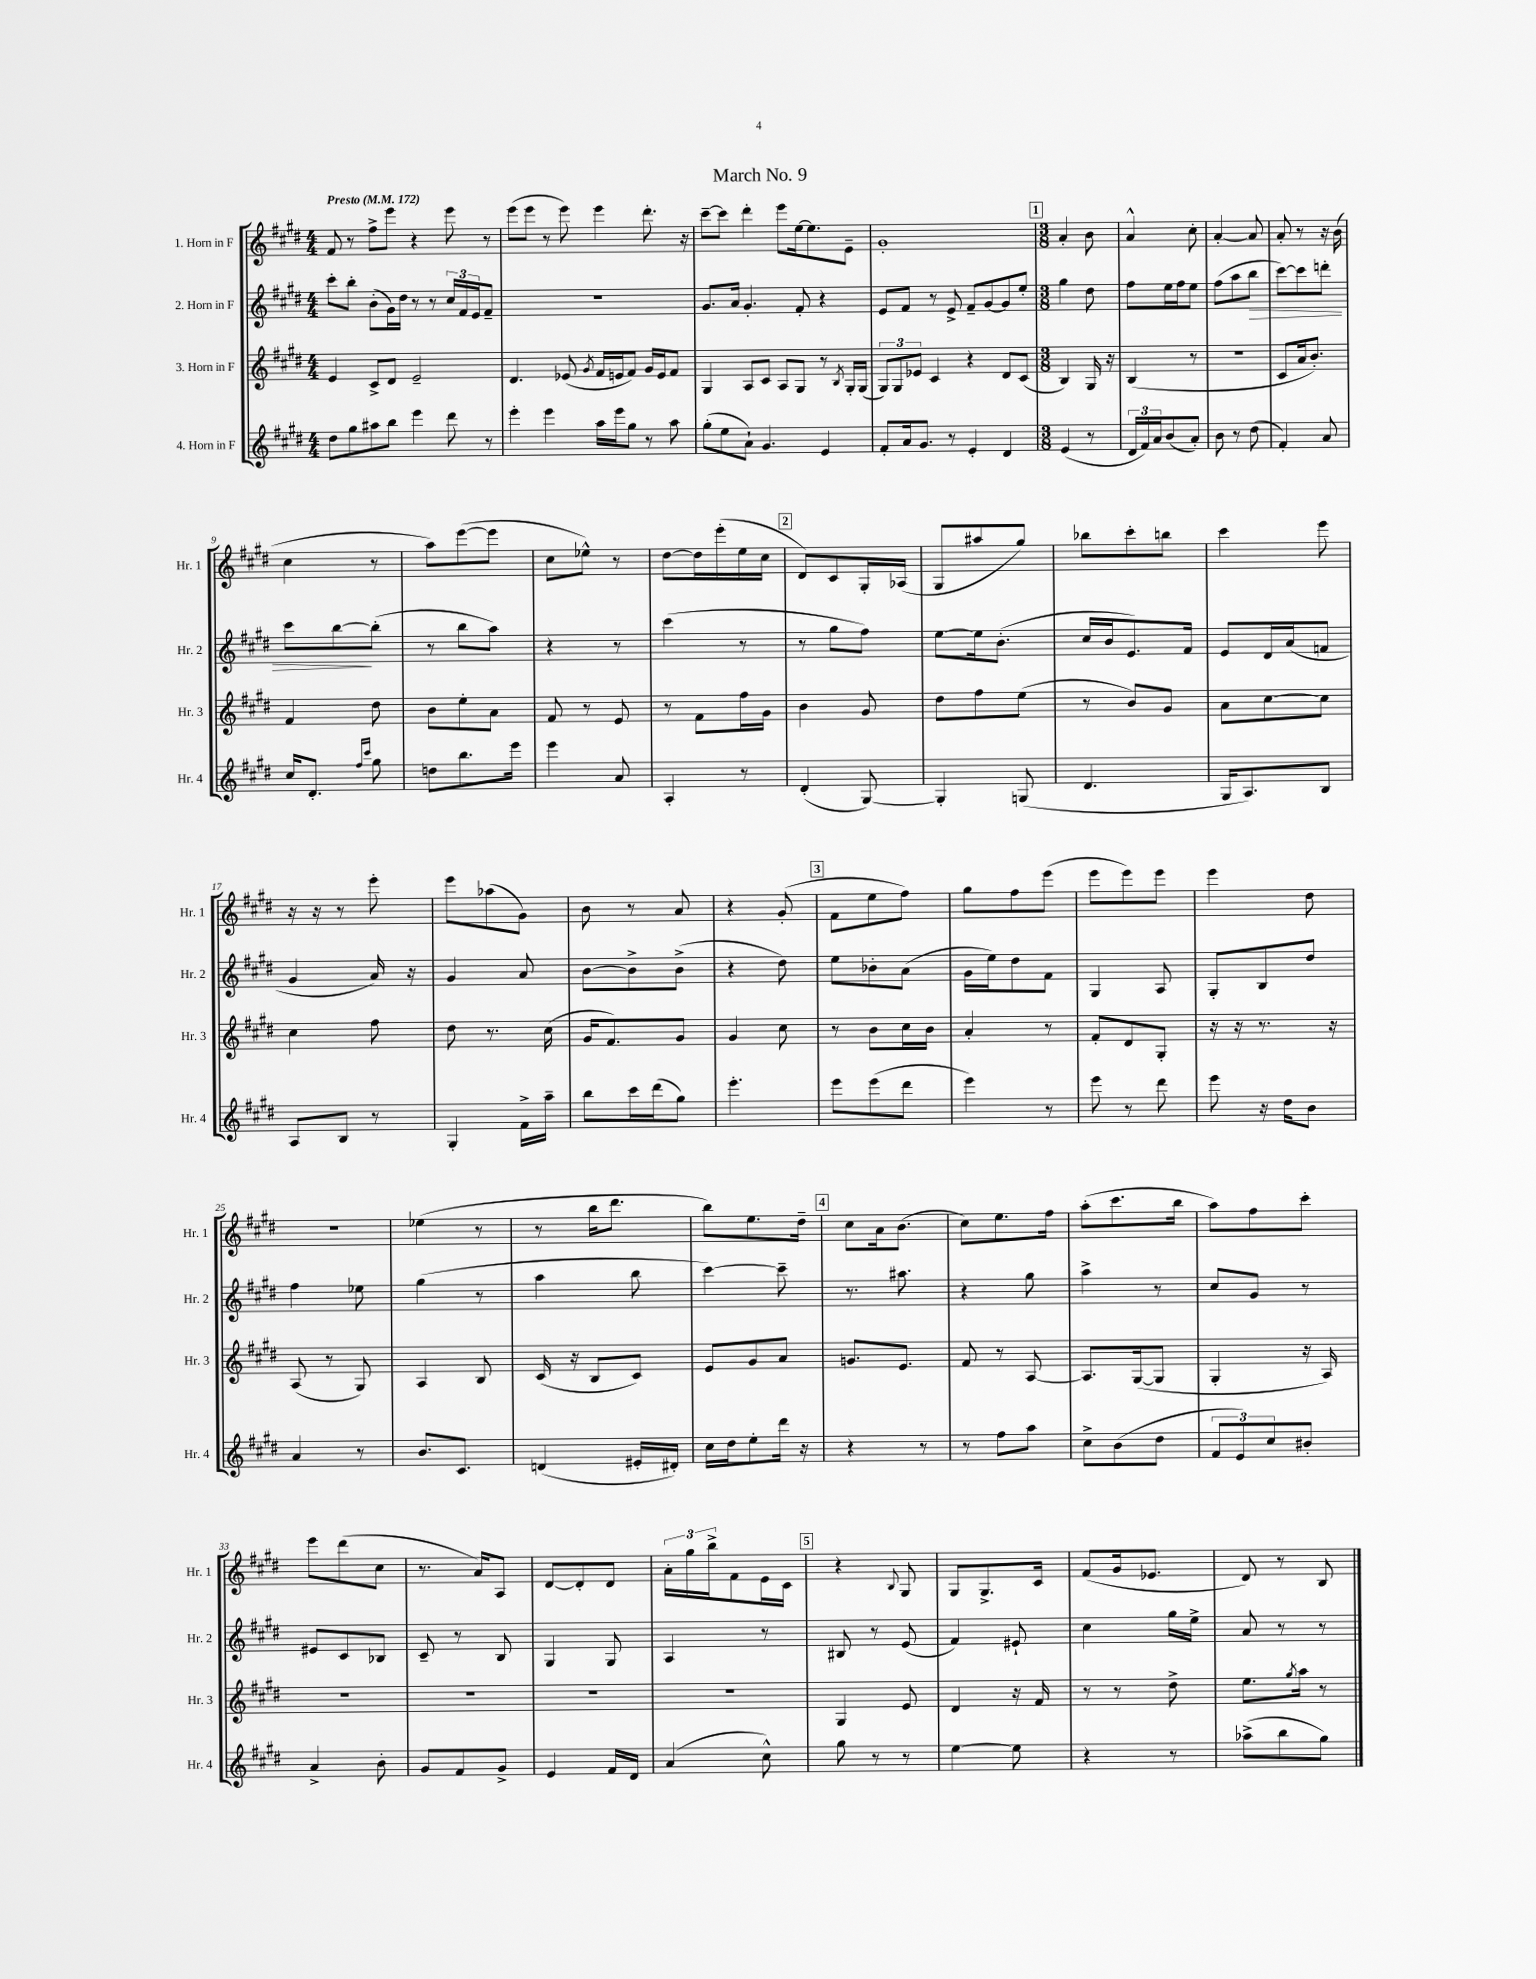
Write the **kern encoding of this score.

**kern	**kern	**kern	**kern
*staff4	*staff3	*staff2	*staff1
*clefG2	*clefG2	*clefG2	*clefG2
*k[f#c#g#d#]	*k[f#c#g#d#]	*k[f#c#g#d#]	*k[f#c#g#d#]
*M4/4	*M4/4	*M4/4	*M4/4
*MM172	*MM172	*MM172	*MM172
8dd#	4e	8ccc#'	8f#
8gg#	.	8bb'	8r
8aa#	8c#^	(8b'	8ff#^
8bb	8d#	16g#)	8eee
.	.	16dd#	.
4eee	2e~	8r	4r
.	.	8r	.
8ddd#	.	24cc#	8eee
.	.	24f#	.
.	.	24e	.
8r	.	8f#~	8r
=	=	=	=
4eee'	4.d#	1r	(8eee
.	.	.	8eee
4eee	.	.	8r
.	(8e-	.	8eee)
.	8qg#	.	.
16aa	16f#	.	4eee
16eee	16e	.	.
8gg#	8f#)	.	.
8r	16g#	.	8.ddd#'
.	16e	.	.
8aa	8f#	.	.
.	.	.	16r
=	=	=	=
(8gg#'	4G#	8.g#	[8ccc#~
8ee	.	.	8ccc#]
.	.	16a	.
8a`)	8A	4.g#'	4ddd#'
4.g#	8c#	.	.
.	8A	.	8eee
.	8G#	8f#'	[16ee
.	.	.	8.ee]
4e	8r	4r	.
.	8qB	.	.
.	16G#'	.	8e~
.	(16G#	.	.
=	=	=	=
8f#'	12G#)	8e	1g#'
.	12G#	.	.
16a	.	8f#	.
.	12e-	.	.
8.g#	.	.	.
.	4c#	8r	.
8r	.	8e^	.
4e'	4r	8f#~	.
.	.	[8g#	.
4d#	8d#	8g#]	.
.	(8c#	8ee'	.
=	=	=	=
*M3/8	*M3/8	*M3/8	*M3/8
(4e	4B)	4gg#	4a'
8r	16G#	8dd#	8b
.	16r	.	.
=	=	=	=
24d#	(4B	8ff#	4a^^
24f#)	.	.	.
24a	.	.	.
(8b	.	16ee	.
.	.	16ff#	.
8a')	8r	8ee	8cc#'
=	=	=	=
8b	4.r	(8ff#	[4a'
8r	.	8aa	.
(8dd#	.	8bb	8a]
=	=	=	=
4f#')	8c#	[8ccc#)	8a'
.	16a	8ccc#]	8r
.	8.b')	.	.
8a	.	8ddd'	16r
.	.	.	(16b
=	=	=	=
16cc#	4f#	8ccc#	4cc#
8.d#'	.	.	.
.	.	[8bb	.
16qqff#	.	.	.
16qqccc#	.	.	.
8gg#	8dd#	(8bb']	8r
=	=	=	=
8dd	8b	8r	8aa)
8.bb	8ee'	8bb	([8eee
.	8a	8aa)	8eee]
16eee	.	.	.
=	=	=	=
4eee	8f#	4r	8cc#
.	8r	.	8ee-^^)
8a	8e	8r	8r
=	=	=	=
4A'	8r	(4ccc#	[8dd#
.	8f#	.	16dd#]
.	.	.	(16eee'
8r	16ff#	8r	16ee
.	16g#	.	16cc#
=	=	=	=
(4d#'	4b	8r	8d#)
.	.	8gg#	8c#
[8G#)	8g#	8ff#)	16G#'
.	.	.	(16A-
=	=	=	=
4G#']	8dd#	[8ee	8G#
.	8ff#	16ee]	8aa#
.	.	(8.b'	.
(8G	(8ee	.	8gg#)
=	=	=	=
4.d#	8r	16cc#	8bb-
.	.	16b	.
.	8b)	8.e)	8ccc#'
.	8g#	.	8bb
.	.	16f#	.
=	=	=	=
16G#	8a	8e	4ccc#
8.A)	.	.	.
.	[8cc#	16d#	.
.	.	(16a	.
8B	8cc#]	8f	8eee
=	=	=	=
8A	4cc#	4g#	16r
.	.	.	16r
8B	.	.	8r
8r	8ff#	16a)	8eee'
.	.	16r	.
=	=	=	=
4G#'	8dd#	4g#	8eee
.	8.r	.	(8aa-
16f#^	.	8a	8g#)
16aa~	(16cc#	.	.
=	=	=	=
8bb	16g#	[8b	8b
.	8.f#)	.	.
16ccc#	.	8b^]	8r
(16ddd#	.	.	.
8gg#)	8g#	(8b^	8a
=	=	=	=
4.eee'	4g#	4r	4r
.	8cc#	8dd#)	(8g#'
=	=	=	=
8eee	8r	8ee	8f#
(8eee	8b	8b-'	8ee
8ddd#	16cc#	(8a	8ff#)
.	16b	.	.
=	=	=	=
4eee)	4a'	16g#	8gg#
.	.	16ee)	.
.	.	8dd#	8ff#
8r	8r	8f#	(8eee
=	=	=	=
8eee	8f#'	4G#	8eee
8r	8d#	.	8eee)
8ddd#	8G#'	8A	8eee
=	=	=	=
8eee	16r	8G#'	4eee
.	16r	.	.
16r	8.r	8B	.
16dd#	.	.	.
8b	.	8dd#	8dd#
.	16r	.	.
=	=	=	=
4a	(8A	4ff#	4.r
.	8r	.	.
8r	8G#)	8ee-	.
=	=	=	=
8.b	4A	(4gg#	(4ee-
8.c#	.	.	.
.	8B	8r	8r
=	=	=	=
(4d	(16c#	4aa	8r
.	16r	.	.
.	8B	.	16bb
.	.	.	8.ddd#
16e#'	8c#)	8bb	.
16d#')	.	.	.
=	=	=	=
16cc#	8e	[4ccc#)	8bb)
16dd#	.	.	.
8ee'	8g#	.	8.ee
16ddd#	8a	8ccc#~]	.
16r	.	.	16dd#~
=	=	=	=
4r	8.g	8.r	8cc#
.	.	.	16a
.	8.e	8.aa#	(8.b
8r	.	.	.
=	=	=	=
8r	8f#	4r	8cc#)
8ff#	8r	.	8.ee
8aa	[8A	8gg#	.
.	.	.	16ff#
=	=	=	=
8cc#^	8.A]	4aa^	(8aa'
(8b	.	.	8.ccc#
.	([16G#	.	.
8dd#	8G#]	8r	.
.	.	.	16bb
=	=	=	=
12f#	4G#'	8cc#	8aa)
12e)	.	.	.
.	.	8g#	8ff#
12cc#	.	.	.
8b#'	16r	8r	8ccc#'
.	16A)	.	.
=	=	=	=
4a^	4.r	8e#	8eee
.	.	8c#	(8ddd#
8b'	.	8B-	8cc#
=	=	=	=
8g#	4.r	8c#~	8.r
8f#	.	8r	.
.	.	.	16a)
8g#^	.	8B	8A
=	=	=	=
4e	4.r	4G#	[8d#
.	.	.	8d#']
16f#	.	8G#	8d#
16d#	.	.	.
=	=	=	=
(4a	4.r	4A	24a'
.	.	.	24gg#
.	.	.	24bb^
.	.	.	8f#
8cc#^^)	.	8r	16e
.	.	.	16c#
=	=	=	=
8gg#	4G#	8B#	4r
8r	.	8r	.
.	.	.	8qqB
8r	8e	(8e	8G#
=	=	=	=
[4ee	4d#	4f#)	8G#
.	.	.	8.G#^
8ee]	16r	8e#`	.
.	16f#	.	16c#
=	=	=	=
4r	8r	4cc#	(8f#
.	8r	.	16g#
.	.	.	8.e-
8r	8dd#^	16gg#	.
.	.	16ee^	.
=	=	=	=
(8aa-^	8.ee	8a	8d#)
8bb	.	8r	8r
.	8qgg#	.	.
.	16aa	.	.
8gg#)	8r	8r	8B
==	==	==	==
*-	*-	*-	*-
